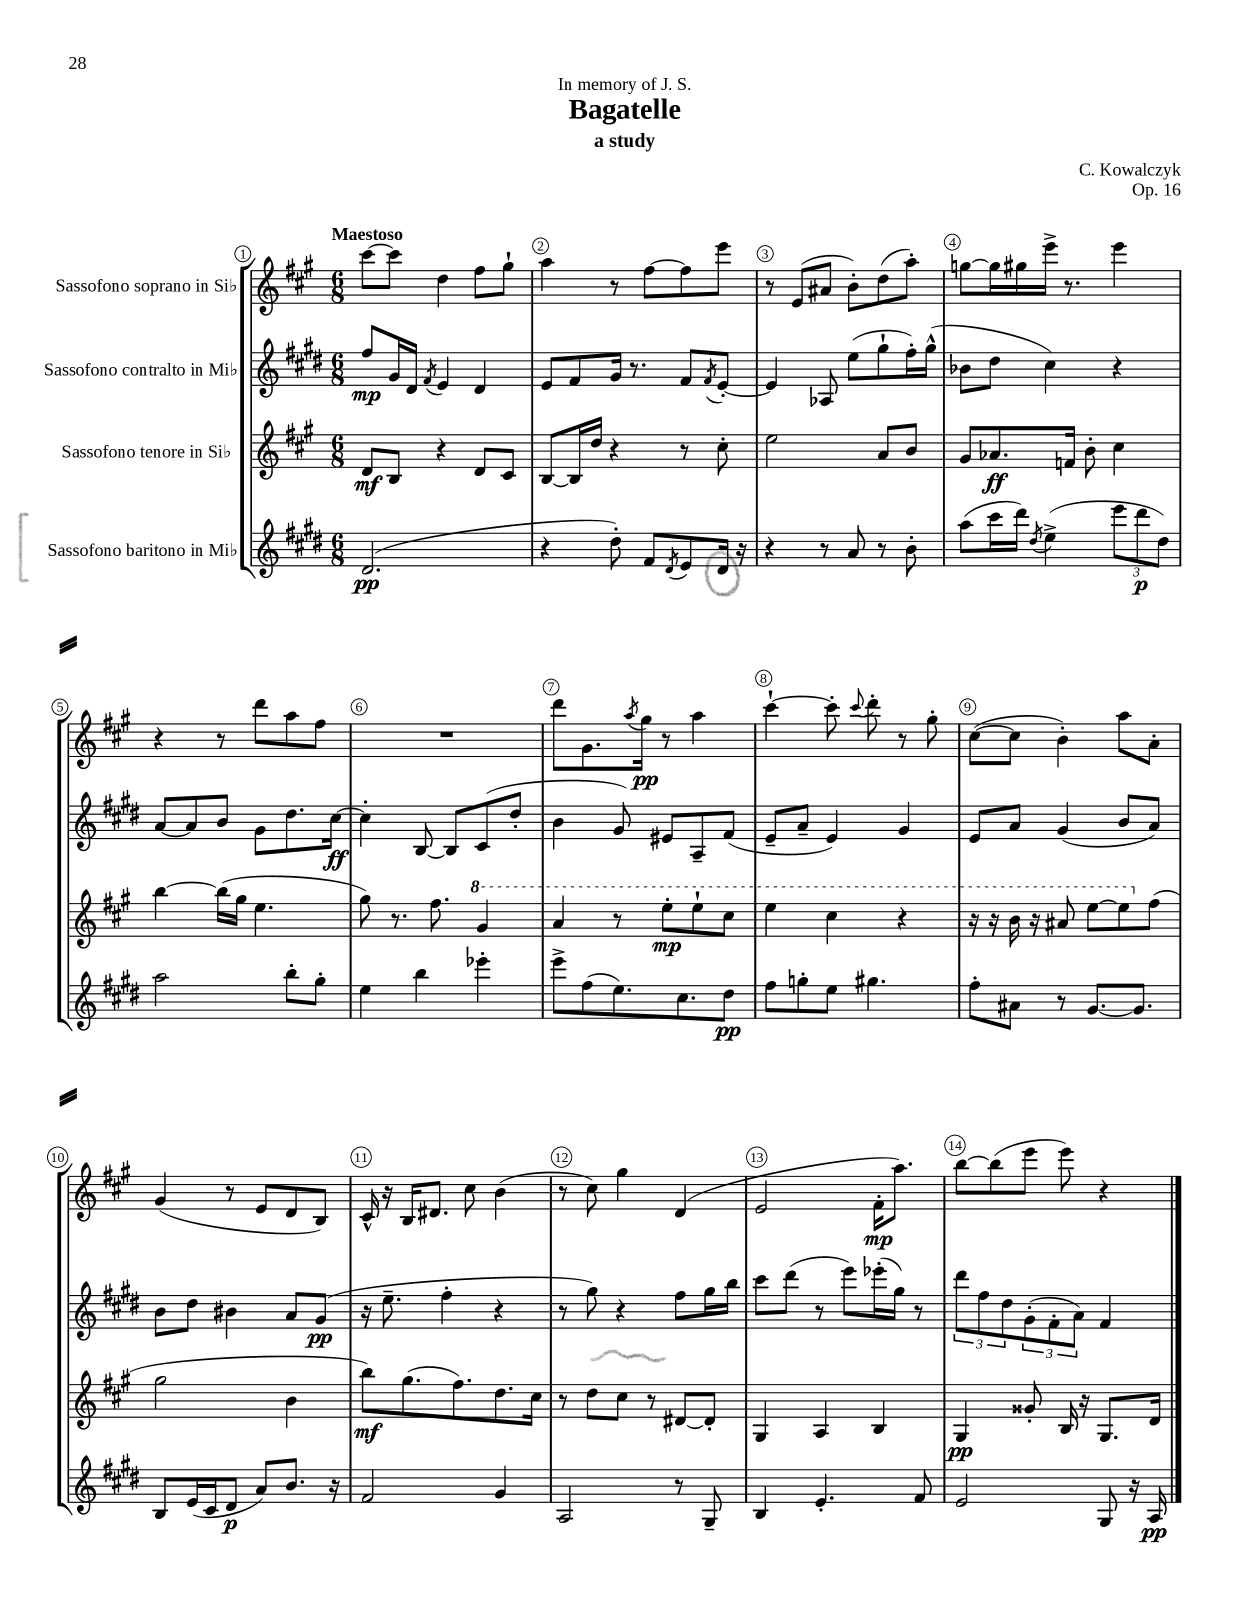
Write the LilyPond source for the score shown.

\header { title = "Bagatelle" composer = "C. Kowalczyk" subtitle = "a study" dedication = "In memory of J. S." opus = "Op. 16" }
<<
\new StaffGroup <<
\new Staff = "s0" \with { instrumentName = "Sassofono soprano in Sib" } {
    \clef treble \key a \major \numericTimeSignature \time 6/8 \tempo "Maestoso"
    cis'''8~ cis'''8 d''4 fis''8 gis''8-! |
    a''4 r8 fis''8~ fis''8 e'''8 |
    r8 e'8( ais'8 b'8-.) d''8( a''8-.) |
    g''8~ g''16 gis''16 e'''16-> r8. e'''4 |
    r4 r8 d'''8 a''8 fis''8 |
    R2. |
    d'''8 gis'8. \acciaccatura { a''8 } gis''16\pp r8 a''4 |
    cis'''4~-! cis'''8-. \appoggiatura { cis'''8 } d'''8-. r8 gis''8-. |
    cis''8~( cis''8 b'4-.) a''8 a'8-. |
    gis'4( r8 e'8 d'8 b8) |
    cis'16-^ r16 b16 dis'8. cis''8 b'4( |
    r8 cis''8) gis''4 d'4( |
    e'2 fis'16-.\mp a''8.) |
    b''8~ b''8( e'''8 e'''8) r4 \bar "|." |
}
\new Staff = "s1" \with { instrumentName = "Sassofono contralto in Mib" } {
    \clef treble \key e \major \numericTimeSignature \time 6/8
    fis''8\mp gis'16 dis'16 \acciaccatura { fis'8 } e'4 dis'4 |
    e'8 fis'8 gis'16 r8. fis'8 \acciaccatura { fis'8 } e'8~-. |
    e'4 aes8 e''8( gis''8-! fis''16-.) gis''16-^( |
    bes'8 dis''8 cis''4) r4 |
    a'8~ a'8 b'8 gis'8 dis''8. cis''16~\ff |
    cis''4-. b8~ b8 cis'8( dis''8-. |
    b'4 gis'8) eis'8 a8-- fis'8( |
    e'8-- a'8-- e'4) gis'4 |
    e'8 a'8 gis'4( b'8 a'8) |
    b'8 dis''8 bis'4 a'8 gis'8\pp( |
    r16 e''8.-- fis''4-. r4 |
    r8 gis''8) r4 fis''8 gis''16 b''16 |
    cis'''8 dis'''8( r8 e'''8) ees'''16-.( gis''16) r8 |
    \tuplet 3/2 { dis'''8 fis''8 dis''8 } \tuplet 3/2 { gis'8-.( fis'8-. a'8) } fis'4 \bar "|." |
}
\new Staff = "s2" \with { instrumentName = "Sassofono tenore in Sib" } {
    \clef treble \key a \major \numericTimeSignature \time 6/8
    d'8\mf b8 r4 d'8 cis'8 |
    b8~ b16 d''16 r4 r8 cis''8-. |
    e''2 a'8 b'8 |
    gis'8 aes'8.\ff f'16 b'8-. cis''4 |
    b''4~ b''16( gis''16 e''4. |
    gis''8) r8. fis''8. \ottava #1 gis''4 |
    a''4 r8 e'''8-.\mp e'''8-! cis'''8 |
    e'''4 cis'''4 r4 |
    r16 r16 b''16 r16 ais''8 e'''8~ e'''8 \ottava #0 fis''8( |
    gis''2 b'4 |
    b''8\mf) gis''8.( fis''8.) d''8. cis''16 |
    r8 d''8 cis''8 r8 dis'8~ dis'8-. |
    gis4 a4 b4 |
    gis4\pp gisis'8-. b16 r16 gis8. d'16 \bar "|." |
}
\new Staff = "s3" \with { instrumentName = "Sassofono baritono in Mib" } {
    \clef treble \key e \major \numericTimeSignature \time 6/8
    dis'2.\pp( |
    r4 dis''8-.) fis'8 \acciaccatura { dis'8 } e'8 dis'16 r16 |
    r4 r8 a'8 r8 b'8-. |
    a''8( cis'''16 dis'''16) \acciaccatura { dis''8 } e''4->( \tuplet 3/2 { e'''8 dis'''8\p dis''8) } |
    a''2 b''8-. gis''8-. |
    e''4 b''4 ees'''4-. |
    e'''8-> fis''8( e''8.) cis''8. dis''8\pp |
    fis''8 g''8-. e''8 gis''4. |
    fis''8-. ais'8 r8 gis'8.~ gis'8. |
    b8 e'16( cis'16 dis'8\p a'8) b'8. r16 |
    fis'2 gis'4 |
    a2 r8 gis8-- |
    b4 e'4.-. fis'8 |
    e'2 gis8 r16 a16\pp \bar "|." |
}
>>
>>
\layout { \context { \Score \override BarNumber.break-visibility = ##(#f #t #t) barNumberVisibility = #all-bar-numbers-visible \override BarNumber.stencil = #(make-stencil-circler 0.1 0.3 ly:text-interface::print) } }
